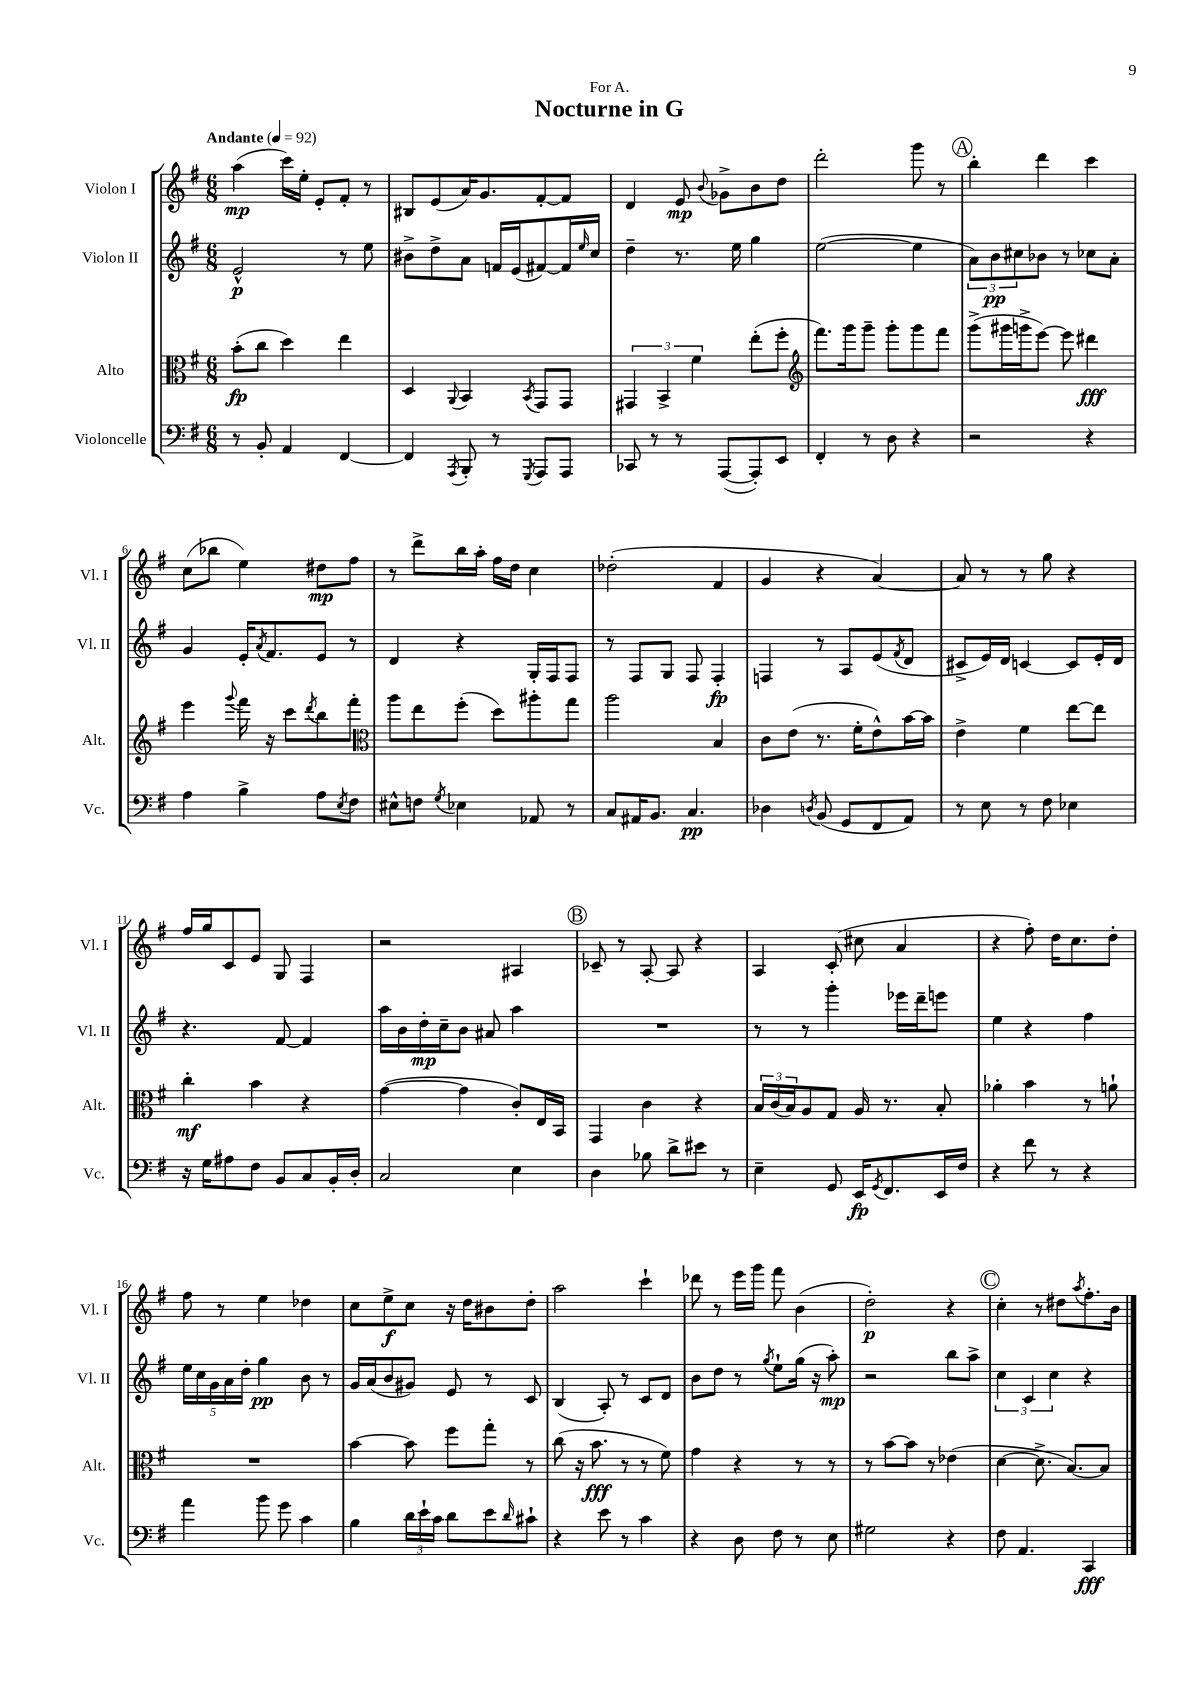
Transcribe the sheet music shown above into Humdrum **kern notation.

**kern	**kern	**kern	**kern
*staff4	*staff3	*staff2	*staff1
*clefF4	*clefC3	*clefG2	*clefG2
*k[f#]	*k[f#]	*k[f#]	*k[f#]
*M6/8	*M6/8	*M6/8	*M6/8
*MM92	*MM92	*MM92	*MM92
8r	(8b'\L	2e^^/	(4aa\
8BB'/	8cc\J	.	.
4AA/	4dd\)	.	16ccc\LL)
.	.	.	16ee'\JJ
.	.	.	8e'/L
[4FF#/	4ee\	8r	8f#'/J
.	.	8ee\	8r
=	=	=	=
4FF#/]	4D/	8b#^\L	8B#/L
.	.	8dd^\	(8e/
8qAAA/	8qqAA/	.	.
8BBB'/	4BB/	8a\J	16a/K)
.	.	.	8.g/
8r	.	16f/LL	.
.	.	(16e/J	.
8qGGG/	8qBB/	.	.
8AAA/L	8GG/L	[8f#/)	[8f#'/
8AAA/J	8GG/J	16f#/]L	8f#/]J
.	.	16qqee/	.
.	.	16cc/JJ	.
=	=	=	=
8CC-/	6GG#/	4dd~\	4d/
8r	.	.	.
.	6BB^/	.	.
8r	.	8.r	8e/
.	6f#\	.	.
.	.	.	8qqb/
([8AAA/L	.	.	8g-^\L
.	.	16ee\	.
8AAA'/])	(8ee'\L	4gg\	8b\
8EE/J	8ff#'\J	.	8dd\J
=	=	=	=
*	*clefG2	*	*
4FF#'/	8.fff#\L)	([2ee\	2ddd'\
.	16ggg\k	.	.
8r	8ggg~\J	.	.
8D\	8ggg'\L	.	.
4r	8ggg\	4ee\]	8ggg\
.	8fff#\J	.	8r
=	=	=	=
2r	(8ggg^\L	12a\L)	4bb'\
.	.	12b\	.
.	16ggg#\L	.	.
.	.	12cc#\	.
.	16ggg^\J	.	.
.	[8eee\J)	8b-\J	4ddd\
.	8eee\]	8r	.
4r	4ddd#\	8cc-\L	4ccc\
.	.	8a'\J	.
=	=	=	=
4A\	4eee\	4g/	(8cc\L
.	.	.	8bb-\J
.	8qqggg/	.	.
4B^\	16fff#\	16e'/LK	4ee\)
.	.	8qa/	.
.	16r	8.f#/	.
.	8ccc\L	.	.
.	8qddd/	.	.
8A\L	8bb\	8e/J	8dd#\L
8qE/	.	.	.
8F#\J	8fff#'\J	8r	8ff#\J
=	=	=	=
*	*clefC3	*	*
8E#^^\L	8aa\L	4d/	8r
8F\J	8ee\	.	8ddd^\L
8qG/	.	.	.
4E-\	(8ff#'\J	4r	16bb\L
.	.	.	16aa'\JJ
.	8dd\L)	.	16ff#\LL
.	.	.	16dd\JJ
8AA-/	8aa#'\	16G'/LL	4cc\
.	.	16F#/J	.
8r	8gg\J	8F#/J	.
=	=	=	=
8C/L	2aa\	8r	(2dd-'\
16AA#/K	.	8F#/L	.
8.BB/J	.	.	.
.	.	8G/J	.
4.C/	.	8F#/	.
.	4B/	4F#'/	4f#/
=	=	=	=
4D-\	8c\L	4F/	4g/
.	(8e\J	.	.
8qD/	.	.	.
(8BB/	8.r	8r	4r
8GG/L	.	8A/L	.
.	16f#'\LK	.	.
8FF#/	8e^^\)	(8e/	[4a/)
.	.	8qf#/	.
8AA/J)	[16b\L	8d/J	.
.	16b\]JJ	.	.
=	=	=	=
8r	4e^\	8c#^/L	8a/]
8E\	.	16e/L)	8r
.	.	16d/JJ	.
8r	4f#\	[4c/	8r
8F#\	.	.	8gg\
4E-\	[8ee\L	8c/]L	4r
.	8ee\]J	16e'/L	.
.	.	16d/JJ	.
=	=	=	=
16r	4cc'\	4.r	16ff#/LL
16G\LK	.	.	16gg/J
8A#\	.	.	8c/
8F#\J	4b\	.	8e/J
8BB/L	.	[8f#/	8G/
8C/	4r	4f#/]	4F#/
16BB'/L	.	.	.
16D'/JJ	.	.	.
=	=	=	=
2C/	([4g\	16aa\LL	2r
.	.	16b\	.
.	.	16dd'\	.
.	.	16cc~\J	.
.	4g\]	8b\J	.
.	.	8a#/	.
4E\	8c'/L)	4aa\	4A#/
.	16E/L	.	.
.	16BB/JJ	.	.
=	=	=	=
4D\	4GG/	2.r	8c-~/
.	.	.	8r
8B-\	4c\	.	[8A'/
8d^\L	.	.	8A/]
8e#\J	4r	.	4r
8r	.	.	.
=	=	=	=
4E~\	24B/LL	8r	4A/
.	(24c/	.	.
.	24B/J)	.	.
.	8A/	8r	.
8GG/	8G/J	4ggg'\	(8c'/
16EE/LK	16A/	.	8cc#\
8qGG/	.	.	.
8.FF#/	8.r	.	.
.	.	16eee-\LL	4a/
.	.	16ddd~\J	.
16EE/L	8B'/	8eee\J	.
16F#/JJ	.	.	.
=	=	=	=
4r	4a-'\	4ee\	4r
8f#\	4b\	4r	8ff#'\)
8r	.	.	16dd\LK
.	.	.	8.cc\
4r	8r	4ff#\	.
.	8a`\	.	8dd'\J
=	=	=	=
4a\	2.r	20ee\LL	8ff#\
.	.	20cc\	.
.	.	20g\	.
.	.	.	8r
.	.	20a\	.
.	.	20dd'\JJ	.
8b\	.	4gg\	4ee\
8g\	.	.	.
4c\	.	8b\	4dd-\
.	.	8r	.
=	=	=	=
4B\	[4b\	16g/LL	8cc\L
.	.	(16a/J	.
.	.	8b/	8ee^\
24d\LL	8b\]	8g#/J)	8cc\J
24e`\	.	.	.
24c\JJ	.	.	.
8d\L	8ff#\L	8e/	16r
.	.	.	16dd\LK
8e\	8gg'\J	8r	8b#\
16qqd/	.	.	.
8c#`\J	8r	8c/	8dd'\J
=	=	=	=
4r	(8cc\	(4B/	2aa\
.	16r	.	.
.	8.b\	.	.
8e\	.	8A'/)	.
8r	8r	8r	.
4c\	8r	8c/L	4ccc`\
.	8f#\)	8d/J	.
=	=	=	=
4r	4g\	8b\L	8ddd-\
.	.	8dd\J	8r
8D\	4r	8r	16eee\LL
.	.	.	16ggg\JJ
.	.	8qgg/	.
8F#\	.	8ee`\L	8fff#\
8r	8r	(16gg\Jk	(4b\
.	.	16r	.
8E\	8r	8aa'\)	.
=	=	=	=
2G#\	8r	2r	2dd'\)
.	[8b\L	.	.
.	8b\]J	.	.
.	8r	.	.
4r	(4e-\	8bb\L	4r
.	.	8aa^\J	.
=	=	=	=
8F#\	[4d\	6cc\	4cc'\
4.AA/	.	.	.
.	.	6c/	.
.	8.d^\]	.	8r
.	.	6cc\	.
.	.	.	8dd#\L
.	[8.B/L)	.	.
.	.	.	8qaa/
4CC/	.	4r	8.ff#'\
.	8B/]J	.	.
.	.	.	16b\Jk
==	==	==	==
*-	*-	*-	*-
